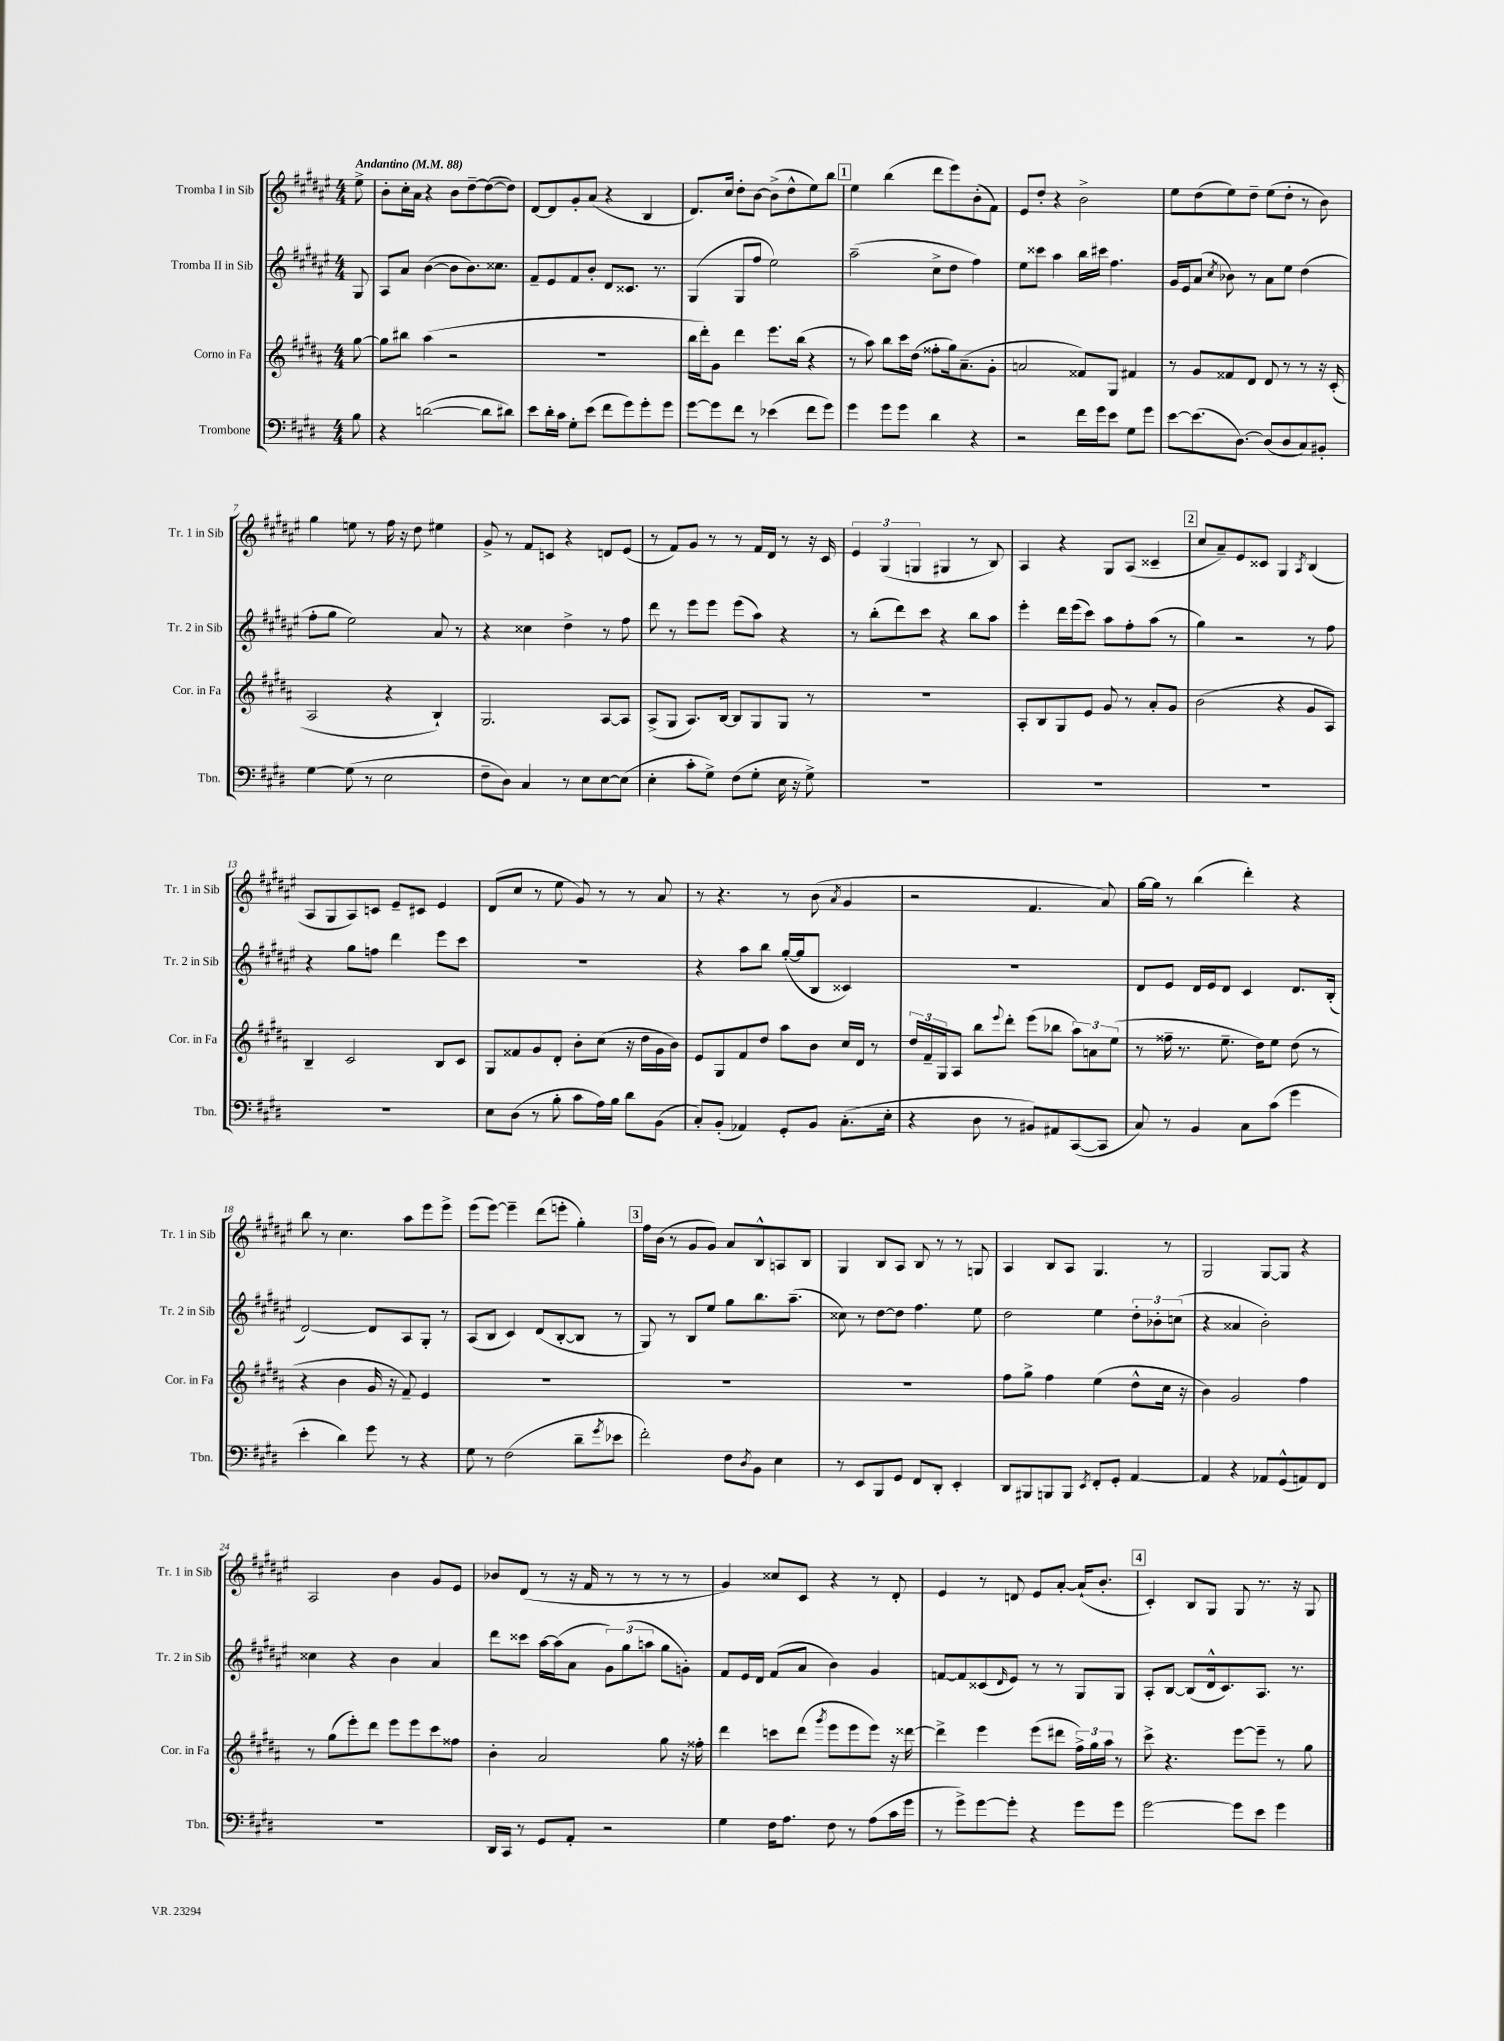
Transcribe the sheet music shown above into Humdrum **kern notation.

**kern	**kern	**kern	**kern
*staff4	*staff3	*staff2	*staff1
*clefF4	*clefG2	*clefG2	*clefG2
*k[f#c#g#d#]	*k[f#c#g#d#a#]	*k[f#c#g#d#a#e#]	*k[f#c#g#d#a#e#]
*M4/4	*M4/4	*M4/4	*M4/4
*MM88	*MM88	*MM88	*MM88
8B\	[8gg#\	8G#/	8ee#^\
=	=	=	=
4r	8gg#\]L	8A#/L	8b'\L
.	8bb#\J	8a#/J	16cc#'\L
.	.	.	16a#\JJ
([2d\	(4aa#\	([4b\	4r
.	2r	8b\]L	8b\L
.	.	8.b\)	[8dd#~\
8d\]L	.	.	(8dd#\_
.	.	8.cc##\J	.
8d#\J)	.	.	8dd#\]J)
=	=	=	=
8e\L	1r	8f#~/L	[8d#/L
16d#'\L	.	8e#/	8d#/]
16c#\JJ	.	.	.
8G#'\L	.	8f#/	8g#'/
(8e\J	.	8b'/J	(8a#/J
8f#\L	.	8d#/L	4r
8g#\)	.	8.c##/J	.
8g#'\	.	.	4B/
.	.	8.r	.
8g#\J	.	.	.
=	=	=	=
[8g#\L	16bb\LL	(4G#/	8.d#/L)
.	16ddd#'\J)	.	.
8g#\]	8g#\J	.	.
.	.	.	16cc#/Jk
8f#\J	4ddd#\	8G#/L	8dd#'\L
8r	.	8ff#/J	[8b\J
(4e-\	8.eee\L	2ee#\)	(8b^\]L
.	.	.	8dd#^^\
.	(16bb\Jk	.	.
8f#\L	4r	.	8ee#\)
8g#\J)	.	.	8bb\J
=	=	=	=
4g#\	8r	(2aa#~\	4ee#\
.	8aa#\)	.	.
8g#\L	8bb\L	.	(4bb\
8g#\J	16ccc#\L	.	.
.	(16dd#\JJ	.	.
4d#\	8ff##'\L	8cc#^\L	8ddd#\L
.	16gg#\k)	8dd#\J	8eee#\)
.	(8.a#~\	.	.
4r	.	4ff#\)	(8b'\
.	8g#'\J	.	8f#\J)
=	=	=	=
2r	2a/	8ee#\L	8e#/L
.	.	8ccc##\J	8dd#'/J
.	.	4aa#\	4r
16f#\LL	8f##/L)	16bb\LL	2b^\
16g#\J	.	16ccc#\JJ	.
8e\J	8G#/J	4.ff#\	.
8G#\L	4f#/	.	.
8g#\J	.	.	.
=	=	=	=
[8e\L	8r	16g#/LL	8ee#\L
.	.	16e#/J	.
(8.e\]	8g#/L	(8a#/J	(8dd#\
.	.	8qcc#/	.
.	8f##/	8b-\)	8ee#\)
[8.D#\J)	.	.	.
.	8d#/J	8r	8dd#~\J
(8D#/]L	8d#/	8a#\L	(8ee#\L
8D#/	8r	8ee#\J	8dd#'\J
8C#/)	8r	(4dd#\	8r
8BB#'/J	16r	.	8b\)
.	(16c#'/	.	.
=	=	=	=
[4G#\	2A#/	8ff#'\L	4gg#\
.	.	8gg#\J	.
(8G#\]	.	2ee#\)	8ee\
8r	.	.	8r
2E\	4r	.	16ff#\
.	.	.	16r
.	.	.	8dd#\
.	4B`/)	8a#/	4ee#\
.	.	8r	.
=	=	=	=
8F#~\L	2.G#/	4r	8g#^/
8D#\J)	.	.	8r
4C#/	.	4cc##\	8f#/L
.	.	.	8c/J
8r	.	4dd#^\	4r
8E\L	.	.	.
[8E\	[8A#/L	8r	8d/L
(8E\]J	8A#/]J	8ff#\	(8e#/J
=	=	=	=
4E'\	(8A#^/L	8ddd#\	8r
.	8G#/J	8r	8f#/L)
8c#'\L	8.A#/L)	8eee#\L	8g#/J
8G#^\J)	.	8eee#\J	8r
.	[16B/Jk	.	.
(8F#\L	8B/]L	(8eee#\L	8r
8G#'\J	8G#/	8aa#\J)	16f#/LL
.	.	.	16d#/JJ
16E\	8G#/J	4r	8r
16r	.	.	.
8G#^\)	8r	.	16r
.	.	.	16c#/
=	=	=	=
1r	1r	8r	6e#/
.	.	(8bb'\L	.
.	.	.	(6G#/
.	.	8ddd#\)	.
.	.	.	6G/
.	.	8ccc#\J	.
.	.	4r	4G#/
.	.	8bb\L	8r
.	.	8aa#\J	8B/)
=	=	=	=
1r	8A#'/L	4eee#'\	4A#/
.	8B/	.	.
.	8G#/	16ddd#\LL	4r
.	.	(16eee#\J	.
.	8e/J	8ccc#\J)	.
.	8g#/	8aa#\L	8G#/L
.	8r	8ff#'\	(8A#/J
.	8a#'/L	(8aa#\J	4c##~/
.	8g#/J	8r	.
=	=	=	=
1r	(2b\	4gg#\)	8cc#/L
.	.	.	8a#~/)
.	.	2r	8e#/
.	.	.	8c##/J
.	4r	.	4G#/
.	.	.	8qA#/
.	8g#/L	8r	(4B/
.	8A#/J)	8ff#\	.
=	=	=	=
1r	4B~/	4r	8A#/L
.	.	.	8G#/
.	2c#/	8gg#\L	8A#/)
.	.	8ff\J	8c/J
.	.	4ddd#\	8e#~/L
.	.	.	8c#/J
.	8B/L	8eee#\L	4e#/
.	8c#/J	8ccc#\J	.
=	=	=	=
8E\L	8G#/L	1r	(8d#/L
(8D#\J	8f##/	.	8cc#/J
8r	8g#/	.	8r
8B'\	8d#'/J	.	8ee#\
8c#\L	8b'\L	.	8g#/)
16A\L)	(8cc#\J	.	8r
16B\JJ	.	.	.
8d#\L	16r	.	8r
.	16dd#\LL	.	.
(8BB\J	16g#\	.	8a#/
.	16b\JJ)	.	.
=	=	=	=
8C#'/L)	8e/L	4r	8r
(8BB'/J	8G#/	.	4.r
4AA-/)	8f#/	8aa#\L	.
.	8dd#/J	8bb\J	.
8GG#'/L	8aa#\L	([16gg#'/LL	8r
.	.	16gg#/]J	.
8BB/J	8b\J	8B/J	(8b\
.	.	.	8qa#/
(8.C#'\L	16cc#/LL	4c##/)	4g#/
.	16d#/JJ	.	.
.	8r	.	.
16E'\Jk	.	.	.
=	=	=	=
4r	24dd#/LL	1r	2r
.	24f#~/	.	.
.	24G#/J	.	.
.	8A#/J	.	.
8D#\	8bb\L	.	.
.	8qqeee/	.	.
8r	8ddd#'\J	.	.
8BB#/L)	(8eee\L	.	4.f#/
8AA#/	8bb-\J	.	.
([8CC#/	12aa#\L)	.	.
.	12a\	.	.
8CC#/]J	.	.	8a#/)
.	(12ee\J	.	.
=	=	=	=
8C#/)	8r	8d#/L	[16gg#\LL
.	.	.	16gg#\]JJ
8r	16ff##~\	8e#/J	8r
.	8.r	.	.
4BB/	.	16d#/LL	(4bb\
.	.	16e#/J	.
.	8.ee~\	8d#/J	.
8C#\L	.	4c#/	4ddd#'\)
.	16dd#\LK)	.	.
(8c#\J	8ee\J	.	.
4g#\	(8dd#\	8.d#/L	4r
.	8r	.	.
.	.	(16B'/Jk	.
=	=	=	=
4e'\	4r	[2d#/)	8bb\
.	.	.	8r
4d#\)	4b\	.	4.cc#\
8g#\	16g#/	8d#/]L	.
.	16r	.	.
8r	8f#~/)	8A#/	8aa#\L
4r	4e/	8G#'/J	8eee#\
.	.	8r	8eee#^\J
=	=	=	=
8G#\	1r	(8A#/L	(8eee#\L
8r	.	8B/J	[8eee#\J)
(2F#\	.	4c#/)	4eee#~\]
.	.	(8d#/L	(8ddd#\L
.	.	[8B'/	8eee'\J
8d#~\L	.	8B/]J	4gg#'\)
8qg#/	.	.	.
8e-\J	.	8r	.
=	=	=	=
2f#'\)	1r	8G#/)	16ff#\LL
.	.	.	(16b\JJ
.	.	8r	8r
.	.	8B/L	8g#/L
.	.	8ee#/J	8g#/J)
8F#\L	.	8gg#\L	8a#/L
8qD#/	.	.	.
8BB\J	.	8.bb\	8B^^/
4E\	.	.	8A/
.	.	(8.aa#~\J	.
.	.	.	8B/J
=	=	=	=
8r	1r	8cc##\)	4G#/
8EE/L	.	8r	.
8BBB/	.	[8dd#\L	8B/L
8GG#/J	.	8dd#\]J	8A#/J
8FF#/L	.	4.ff#\	8B/
8DD#'/J	.	.	8r
4EE'/	.	.	8r
.	.	8ee#\	8G/
=	=	=	=
8DD#/L	8ff#\L	2dd#\	4A#/
8BBB#/	8gg#^\J	.	.
8BBB/	4ff#\	.	8B/L
8BBB/J	.	.	8A#/J
8qEE/	.	.	.
8FF#'/L	(4ee\	4ee#\	4.G#/
8GG#'/J	.	.	.
[4AA/	8dd#^^\L	12dd#'\L	.
.	.	12b-'\	.
.	16cc#\Jk	.	8r
.	.	(12cc\J	.
.	16r	.	.
=	=	=	=
4AA/]	4b\)	4r	2G#/
4r	2g#/	4a##/	.
8AA-/L	.	2b'\)	[8G#/L
(8GG#^^/	.	.	8G#/]J
8AA/)	4ff#\	.	4r
8FF#/J	.	.	.
=	=	=	=
1r	8r	4cc##\	2A#/
.	(8gg#\L	.	.
.	8eee'\)	4r	.
.	8ddd#\J	.	.
.	8eee\L	4b\	4b\
.	8eee\	.	.
.	8ccc#\	4a#/	8g#/L
.	8ff##\J	.	8e#/J
=	=	=	=
16DD#/LL	4b'\	8ddd#\L	8b-/L
16CC#/JJ	.	.	.
8r	.	8ccc##\J	(8d#/J
8GG#/L	2a#/	[16aa#\LL	8r
.	.	(16aa#\]J	.
8AA'/J	.	8a#\J	16r
.	.	.	16f#/
2r	.	12g#\L)	8r
.	.	(12gg#\	.
.	.	.	8r
.	.	12aa\J	.
.	8gg#\	8gg#\L	8r
.	16r	8g'\J)	8r
.	16ff##'\	.	.
=	=	=	=
4G#\	4ddd#\	8f#/L	4g#/)
.	.	16e#/L	.
.	.	16d#/JJ	.
16F#\LK	8ccc\L	(8f#/L	8cc##/L
8.A\J	.	.	.
.	(8ddd#\J	8a#/J	8c#/J
.	8qggg#/	.	.
8F#\	8eee\L	4b\)	4r
8r	8eee\	.	.
(8A\L	8eee\J)	4g#/	8r
16c#\L	16r	.	8d#'/
16g#\JJ	[16ddd##\	.	.
=	=	=	=
8r	4ddd##^\]	[8f/L	4e#/
8g#^\L)	.	8f/]	.
[8g#\	4eee\	(8c##/	8r
.	.	16qqd#/	.
8g#'\]J	.	8e#/J)	8d/
4r	(8eee\L	8r	8e#/L
.	8ddd#\J	8r	[8a#'/J
8g#\L	24ff#^\LL)	8G#/L	(16a#`/]LK
.	24gg#\	.	.
.	.	.	8.b'/J
.	24aa#\JJ	.	.
8g#\J	8r	8G#/J	.
=	=	=	=
[2g#\	8ccc#^\	8A#'/L	4c#'/)
.	4.r	[8B/J	.
.	.	(8B/]L	8B/L
.	.	16d#^^/k	8G#/J
.	.	8.c#/)	.
8g#\]L	[8eee\L	.	8G#/
8e\J	8eee~\]J	8.A#/J	8.r
4g#\	8r	.	.
.	.	8.r	16r
.	8gg#\	.	8G#/
==	==	==	==
*-	*-	*-	*-
